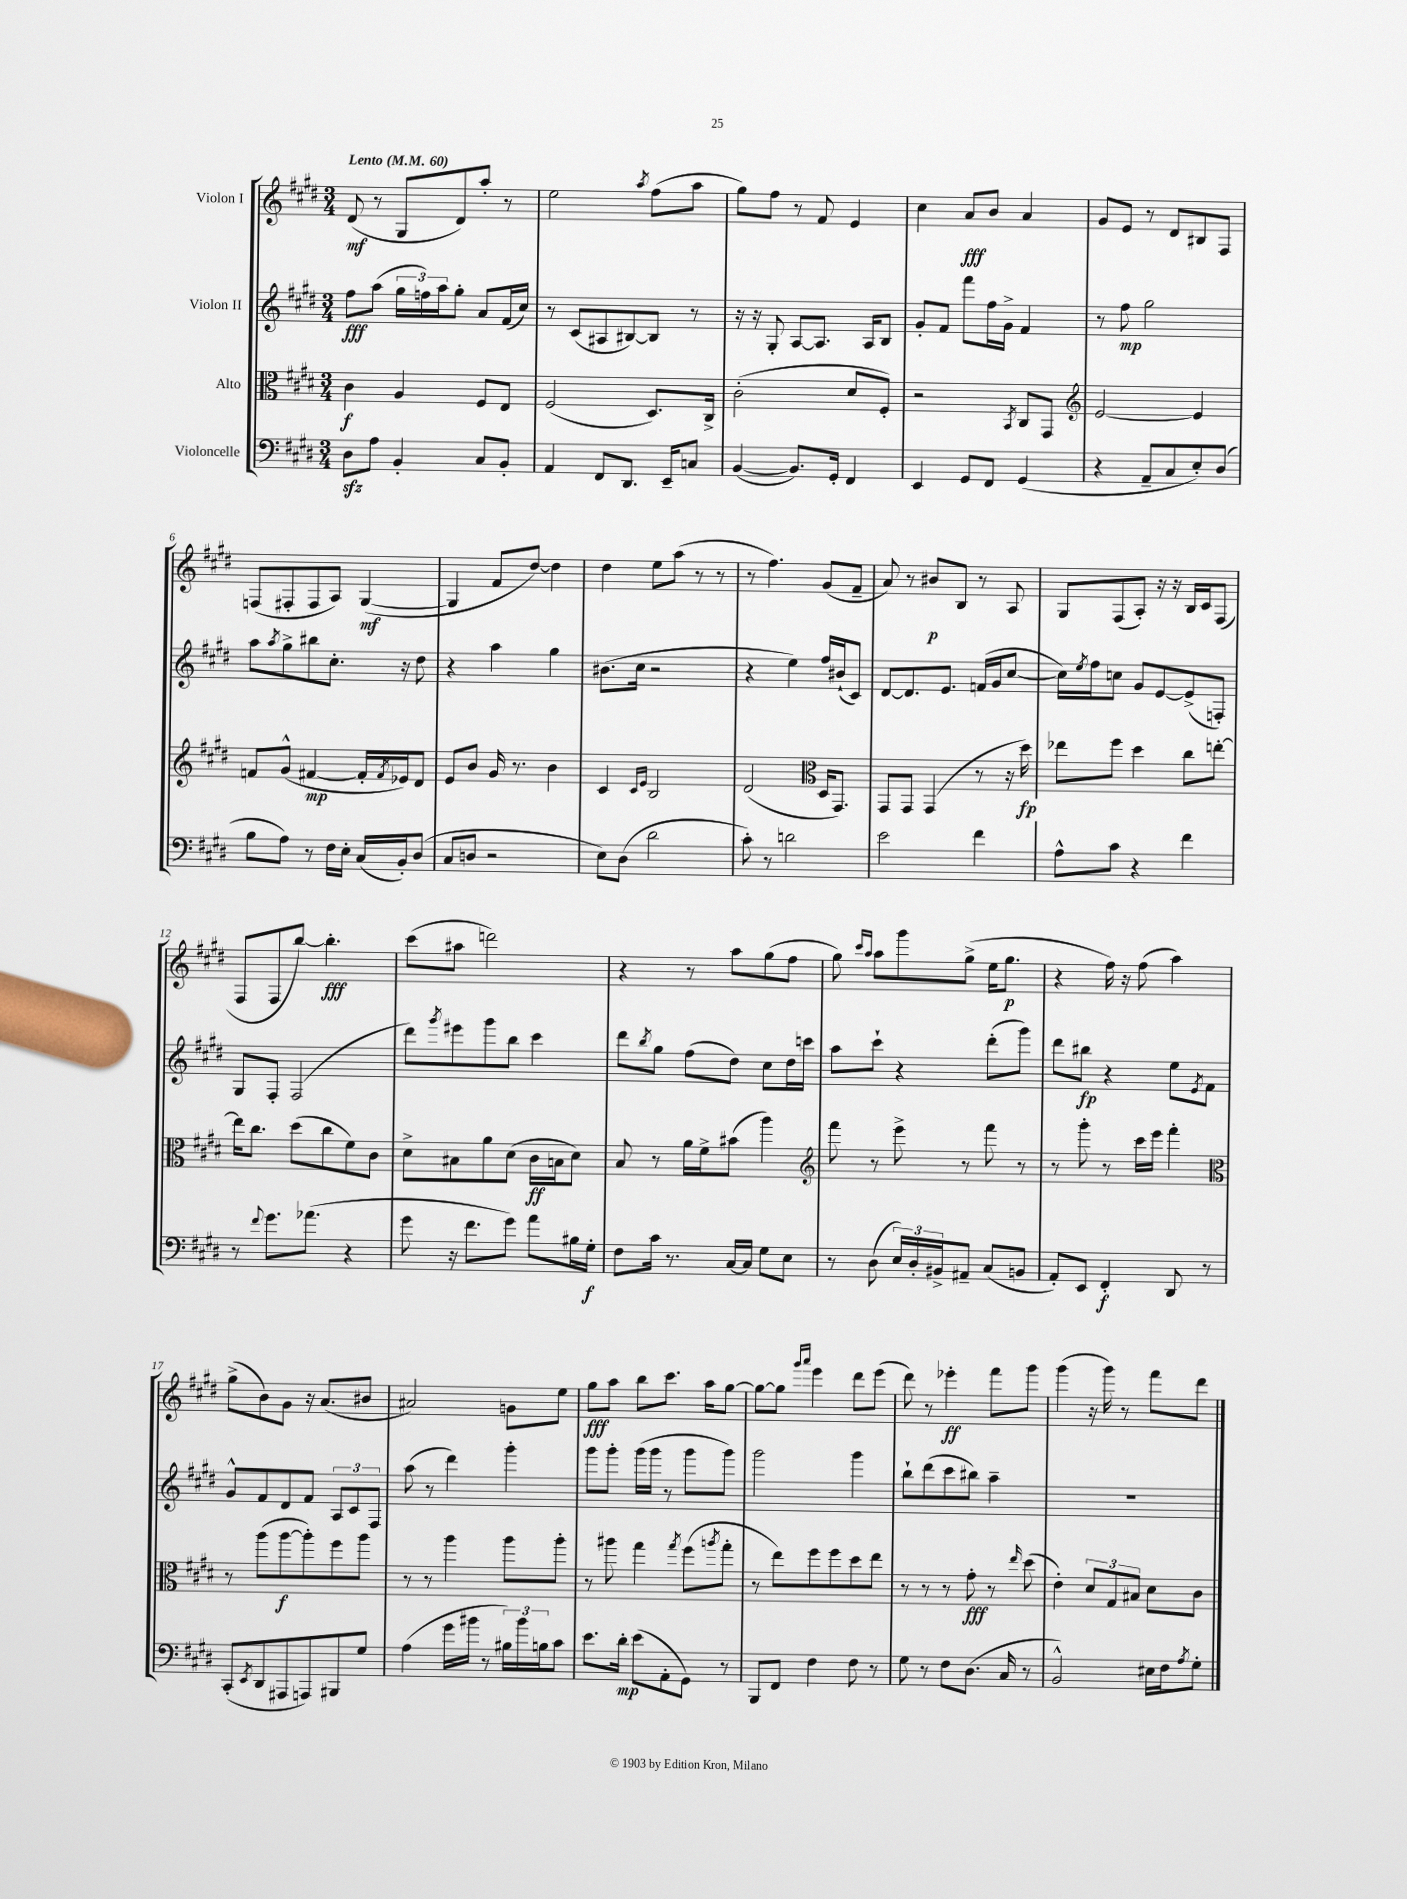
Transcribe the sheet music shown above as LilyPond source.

<<
\new StaffGroup <<
\new Staff = "s0" \with { instrumentName = "Violon I" } {
    \clef treble \key e \major \numericTimeSignature \time 3/4 \tempo "Lento" 4 = 60
    dis'8\mf( r8 gis8 dis'8) a''8-. r8 |
    e''2 \acciaccatura { a''8 } fis''8( a''8 |
    gis''8) fis''8 r8 fis'8 e'4 |
    cis''4 a'8\fff b'8 a'4 |
    gis'8 e'8 r8 dis'8 bis8 fis8 |
    f8( fis8-. fis8 a8) gis4~\mf( |
    gis4 fis'8 dis''8~) dis''4 |
    dis''4 e''8 a''8( r8 r8 |
    r8 fis''4.) gis'8( fis'8-- |
    a'8) r8 bis'8\p b8 r8 a8 |
    gis8 fis8( a8-.) r16 r16 b16 cis'16 fis8( |
    fis8 fis8 b''8~) b''4.-.\fff |
    cis'''8( ais''8 d'''2) |
    r4 r8 a''8 gis''8( fis''8 |
    gis''8) \grace { cis'''16 a''16 } a''8 gis'''8 gis''8->( e''16 gis''8.\p |
    r4 fis''16) r16 fis''8( a''4) |
    gis''8->( b'8) gis'8 r16 a'8.( bis'8 |
    ais'2) g'8 e''8 |
    gis''8\fff a''8 b''8 cis'''8. a''16 gis''8~ |
    gis''8~ gis''8 \grace { gis'''16 a'''16 } e'''4 dis'''8 e'''8( |
    dis'''8) r8 ees'''4-.\ff fis'''8 gis'''8 |
    gis'''4( r16 gis'''16) r8 fis'''8 dis'''8 \bar "|." |
}
\new Staff = "s1" \with { instrumentName = "Violon II" } {
    \clef treble \key e \major \numericTimeSignature \time 3/4
    fis''8\fff a''8( \tuplet 3/2 { gis''16 f''16) a''16 } gis''8-. a'8 fis'16( cis''16) |
    r8 cis'8( ais8 bis8~) bis8 r8 |
    r16 r16 gis8-. a8~ a8. a16 b8 |
    gis'8-. fis'8 fis'''8 fis''16 gis'16-> fis'4 |
    r8 fis''8\mp gis''2 |
    a''8 \acciaccatura { a''8 } gis''8-> bis''8 cis''8.-. r16 dis''8 |
    r4 a''4 gis''4 |
    bis'8.( cis''16 r2 |
    r4 e''4) fis''16 bis'16-!( cis'8) |
    dis'8~ dis'8. e'8. f'16( gis'16 cis''8~ |
    cis''16) \acciaccatura { e''8 } fis''16 c''8 gis'8 e'8~ e'8->( f8-.) |
    gis8 fis8-. fis2( |
    dis'''8) \acciaccatura { gis'''8 } eis'''8 gis'''8 b''8 cis'''4 |
    dis'''8 \acciaccatura { b''8 } gis''8 fis''8( dis''8) cis''8 dis''16 c'''16 |
    a''8 cis'''8-! r4 dis'''8-.( gis'''8) |
    dis'''8 bis''8\fp r4 e''8 \acciaccatura { e'8 } fis'8 |
    gis'8-^ fis'8 dis'8 fis'8 \tuplet 3/2 { a8 cis'8 fis8 } |
    a''8( r8 dis'''4) gis'''4-. |
    gis'''8 gis'''8-. gis'''16( gis'''16 r8 gis'''8 gis'''8) |
    gis'''2 gis'''4 |
    b''8-! dis'''8( cis'''8 bis''8) a''4-- |
    R2. \bar "|." |
}
\new Staff = "s2" \with { instrumentName = "Alto" } {
    \clef alto \key e \major \numericTimeSignature \time 3/4
    cis'4\f a4 fis8 e8 |
    fis2( dis8.) cis16-> |
    cis'2-.( dis'8 fis8-.) |
    r2 \acciaccatura { b,8 } cis8 gis,8 |
    \clef treble e'2~ e'4 |
    f'8 gis'8-^( fis'4~\mp fis'16-. \acciaccatura { fis'8 } ees'16) dis'8 |
    e'8 b'8 gis'16 r8. b'4 |
    cis'4 \grace { cis'16 e'16 } b2 |
    dis'2( \clef alto dis16 gis,8.) |
    gis,8 gis,8 gis,4( r8 r16 dis''16\fp) |
    ees''8 fis''8 dis''4 cis''8 e''8~-. |
    e''16 cis''8. dis''8( cis''8 fis'8) cis'8 |
    dis'8-> bis8 a'8 dis'8( cis'16\ff b16 dis'8) |
    b8 r8 a'16 fis'16-> bis'8( a''4) |
    \clef treble fis'''8 r8 e'''8-> r8 fis'''8 r8 |
    r8 gis'''8-. r8 cis'''16 e'''16 fis'''4-. |
    \clef alto r8 a''8( a''8~\f a''8-.) fis''8 a''8 |
    r8 r8 a''4 a''8 a''8-. |
    r8 ais''8 gis''4 \acciaccatura { gis''8 } fis''8( \acciaccatura { a''8 } gis''8-. |
    r8 e''8) fis''8 fis''8 dis''8 e''8 |
    r8 r8 r8 gis'8-.\fff r8 \grace { e''16 } dis''8( |
    e'4-.) \tuplet 3/2 { dis'8 gis8 bis8 } dis'8 cis'8 \bar "|." |
}
\new Staff = "s3" \with { instrumentName = "Violoncelle" } {
    \clef bass \key e \major \numericTimeSignature \time 3/4
    dis8\sfz a8 b,4-. cis8 b,8-. |
    a,4 fis,8 dis,8. e,16-- c8 |
    b,4~( b,8.) gis,16-. fis,4 |
    e,4 gis,8 fis,8 gis,4( |
    r4 a,8-- cis8 e8-.) dis8( |
    b8 a8) r8 fis16 e16-. cis16( b,16-.) dis8( |
    cis8 d8 r2 |
    e8) dis8( dis'2 |
    cis'8-.) r8 d'2 |
    e'2 fis'4 |
    a8-^ cis'8 r4 fis'4 |
    r8 \appoggiatura { fis'8 } gis'8. aes'8.( r4 |
    gis'8 r16 fis'8. gis'8) a'8 bis16 gis16-.\f |
    fis8 cis'16 r8. cis16~ cis16 gis8 e8 |
    r8 dis8( \tuplet 3/2 { e16) dis16-. bis,16-> } ais,8-- cis8( b,8 |
    a,8-.) e,8 fis,4-.\f dis,8 r8 |
    cis,8-.( \acciaccatura { e,8 } dis,8 ais,,8 a,,8) bis,,8 gis8 |
    a4( gis'16 bis'16 r8 \tuplet 3/2 { bis16) bis'16 b16 } cis'8 |
    e'8. dis'16-.\mp e'8( a,8-. gis,8) r8 |
    b,,8 fis,8 fis4 fis8 r8 |
    gis8 r8 fis8 dis8.( cis16 r8 |
    b,2-^) eis16 fis16 \acciaccatura { a8 } gis8-. \bar "|." |
}
>>
>>
